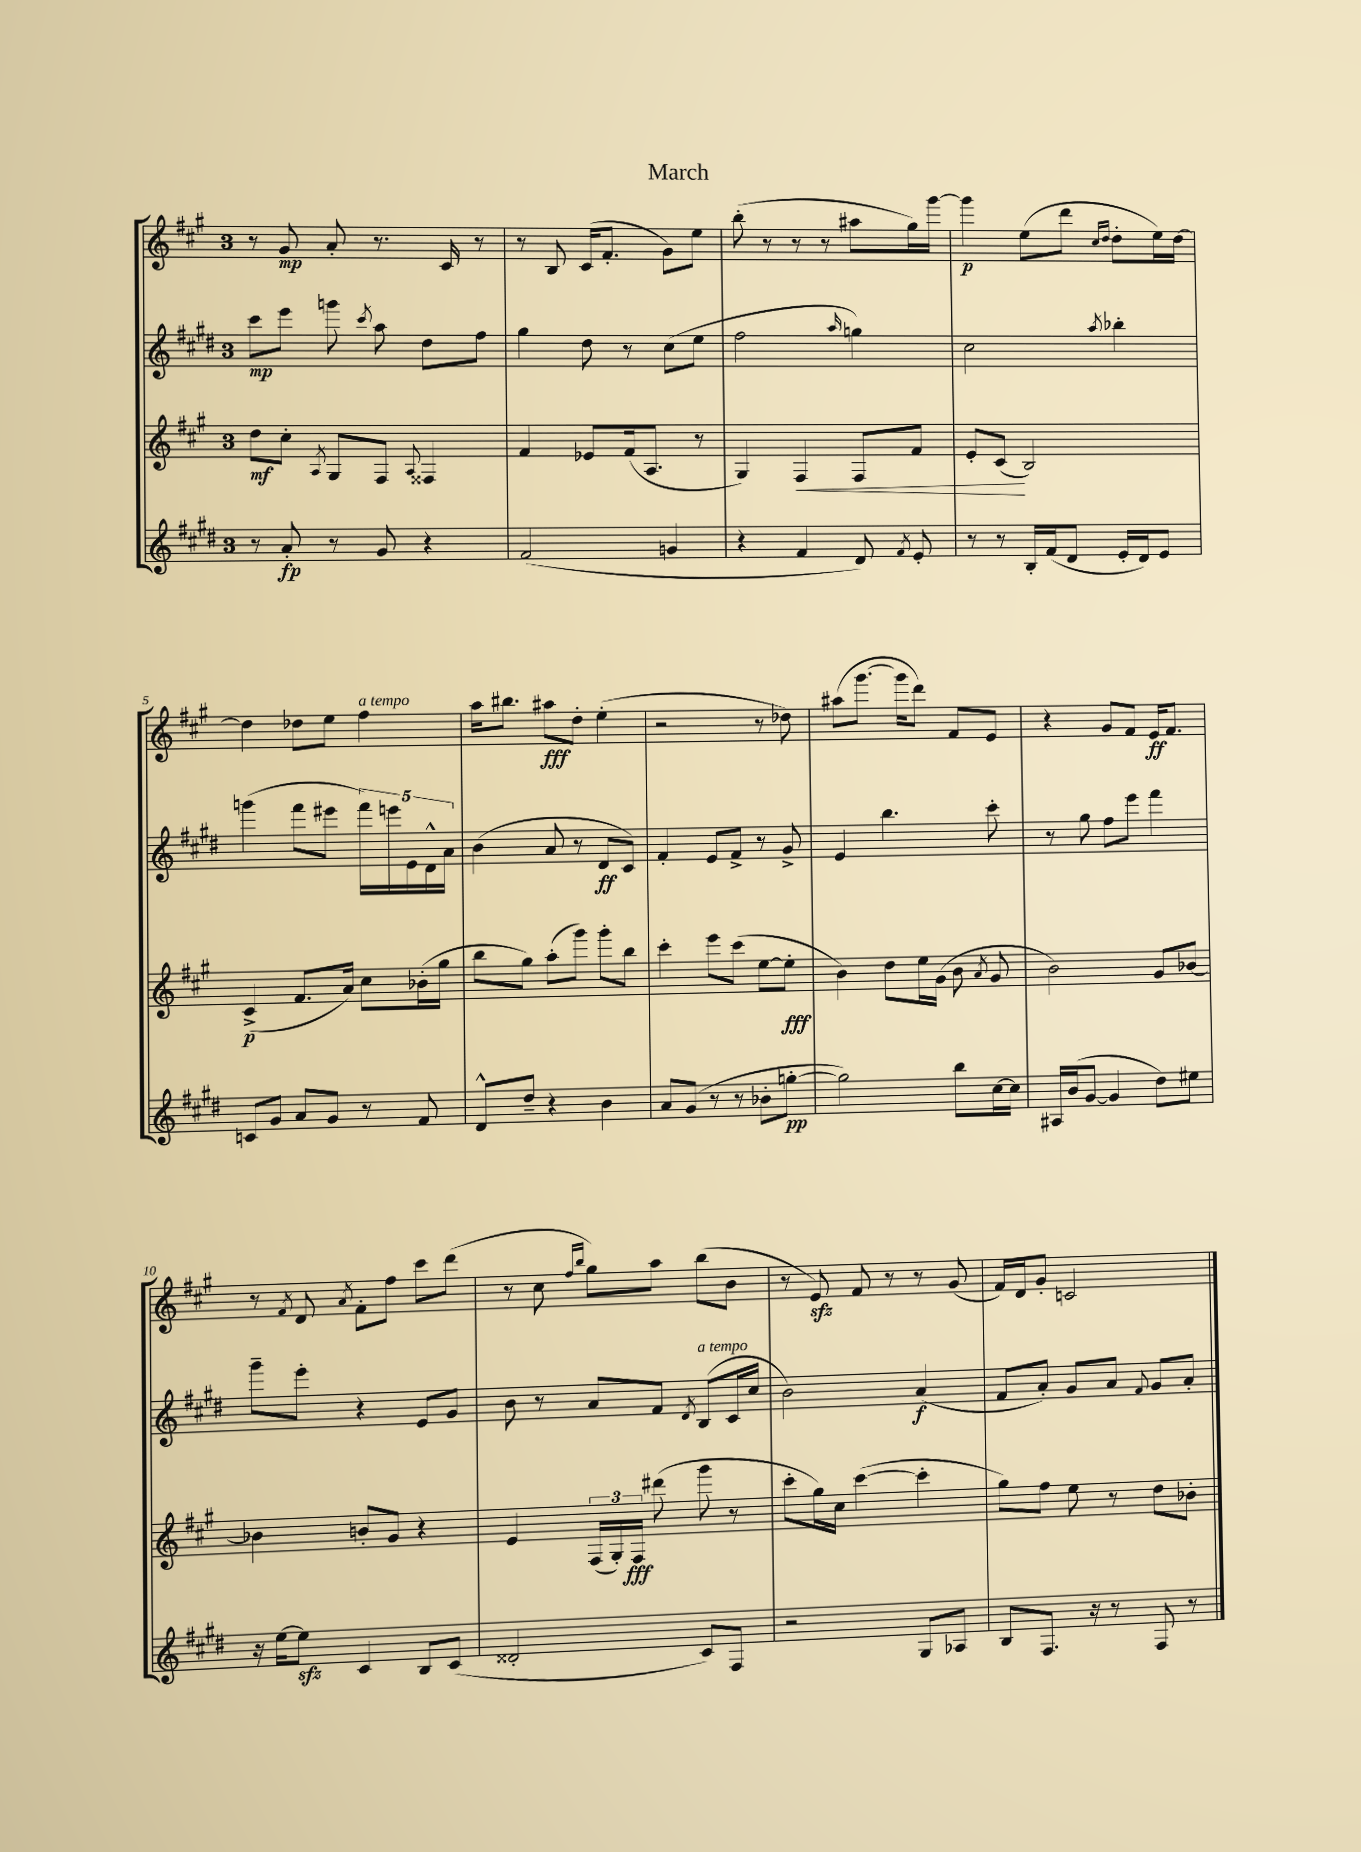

**kern	**dynam	**kern	**dynam	**kern	**dynam	**kern	**dynam
*part4	*part4	*part3	*part3	*part2	*part2	*part1	*part1
*staff4	*staff4	*staff3	*staff3	*staff2	*staff2	*staff1	*staff1
*clefG2	*	*clefG2	*	*clefG2	*	*clefG2	*
*k[f#c#g#d#]	*	*k[f#c#g#]	*	*k[f#c#g#d#]	*	*k[f#c#g#]	*
*M3/4	*	*M3/4	*	*M3/4	*	*M3/4	*
=1	=1	=1	=1	=1	=1	=1	=1
8r	.	8dd\L	mf	8ccc#\L	mp	8r	.
8a'/	fp	8cc#'\J	.	8eee\J	.	8g#/	mp
.	.	8qA/	.	.	.	.	.
8r	.	8G#/L	.	8gggn\	.	8a'/	.
.	.	.	.	8qccc#/	.	.	.
8g#/	.	8F#/J	.	8aa\	.	8.r	.
.	.	8qqA/	.	.	.	.	.
4r	.	4F##X/	.	8dd#\L	.	.	.
.	.	.	.	.	.	16c#/	.
.	.	.	.	8ff#\J	.	8r	.
=2	=2	=2	=2	=2	=2	=2	=2
(2f#/	.	4f#/	.	4gg#\	.	8r	.
.	.	.	.	.	.	8B/	.
.	.	8e-X/L	.	8dd#\	.	(16c#/KL	.
.	.	.	.	.	.	8.f#'/J	.
.	.	(16f#/k	.	8r	.	.	.
.	.	8.A/J	.	.	.	.	.
4gn/	.	.	.	(8cc#\L	.	8g#\L)	.
.	.	8r	.	8ee\J	.	8ee\J	.
=3	=3	=3	=3	=3	=3	=3	=3
4r	.	4G#/)	.	2ff#\	.	(8bb'\	.
.	.	.	.	.	.	8r	.
!	!	!	!LO:HP:b	!	!	!	!
4f#/	.	4F#/	<	.	.	8r	.
.	.	.	.	.	.	8r	.
.	.	.	.	16qqaa/	.	.	.
8d#/)	.	8F#/L	.	4ggn\)	.	8aa#X\L	.
8qf#/	.	.	.	.	.	.	.
8e'/	.	8f#/J	.	.	.	16gg#\L)	.
.	.	.	.	.	.	[16ggg#\JJ	.
=4	=4	=4	=4	=4	=4	=4	=4
8r	.	8e'/L	.	2cc#\	.	4ggg#\]	p
8r	.	(8c#/J	.	.	.	.	.
16B'/LL	.	2B/)	[	.	.	(8ee\L	.
(16f#/J	.	.	.	.	.	.	.
8d#/J	.	.	.	.	.	8ddd\J	.
.	.	.	.	.	.	16qqcc#/LL	.
.	.	.	.	8qaa/	.	16qqdd/JJ	.
16e'/LL	.	.	.	4bb-X'\	.	8dd'\L	.
16d#/J)	.	.	.	.	.	.	.
8e/J	.	.	.	.	.	16ee\L)	.
.	.	.	.	.	.	[16dd\JJ	.
!!LO:LB:g=z
=5	=5	=5	=5	=5	=5	=5	=5
8cn/L	.	(4c#^/	p	(4gggn\	.	4dd\]	.
8g#/J	.	.	.	.	.	.	.
8a/L	.	8.f#/L	.	8fff#\L	.	8dd-X\L	.
8g#/J	.	.	.	8eee#X\J	.	8ee\J	.
.	.	16a/Jk)	.	.	.	.	.
!	!	!	!	!	!	!LO:TX:a:i:t=a tempo	!
8r	.	8cc#\L	.	20fff#\LL)	.	4ff#\	.
.	.	.	.	20eeen\	.	.	.
.	.	.	.	20e\	.	.	.
8f#/	.	(16b-X'\L	.	.	.	.	.
.	.	.	.	20d#^^\	.	.	.
.	.	16gg#\JJ	.	.	.	.	.
.	.	.	.	20a\JJ	.	.	.
=6	=6	=6	=6	=6	=6	=6	=6
8d#^^/L	.	8bb\L	.	(4b\	.	16aa\KL	.
.	.	.	.	.	.	8.bb#X\J	.
8dd#~/J	.	8gg#\J)	.	.	.	.	.
4r	.	(8aa'\L	.	8a/	.	8aa#X\L	fff
.	.	8ggg#\J)	.	8r	.	8dd'\J	.
4b\	.	8ggg#'\L	.	8d#/L	ff	(4ee'\	.
.	.	8bb\J	.	8c#/J)	.	.	.
=7	=7	=7	=7	=7	=7	=7	=7
8a/L	.	4ccc#'\	.	4f#'/	.	2r	.
(8g#/J	.	.	.	.	.	.	.
8r	.	8eee\L	.	8e/L	.	.	.
8r	.	(8ccc#\J	.	8f#^/J	.	.	.
8b-X'\L	.	[8ee\L	.	8r	.	8r	.
[8ggn'\J	pp	8ee'\J]	fff	8g#^/	.	8dd-X\)	.
=8	=8	=8	=8	=8	=8	=8	=8
2gg\])	.	4b\)	.	4e/	.	(8aa#X\L	.
.	.	.	.	.	.	[8.ggg#\J	.
.	.	8dd\L	.	4.bb\	.	.	.
.	.	.	.	.	.	16ggg#\KL]	.
.	.	16ee\L	.	.	.	8ddd\J)	.
.	.	(16g#\JJ	.	.	.	.	.
8bb\L	.	8b\	.	.	.	8f#/L	.
.	.	8qa/	.	.	.	.	.
[16cc#\L	.	8g#/	.	8ccc#'\	.	8e/J	.
16cc#\JJ]	.	.	.	.	.	.	.
=9	=9	=9	=9	=9	=9	=9	=9
16A#X/LL	.	2b\)	.	8r	.	4r	.
(16b/J	.	.	.	.	.	.	.
[8g#/J	.	.	.	8gg#\	.	.	.
4g#/]	.	.	.	8ff#\L	.	8g#/L	.
.	.	.	.	8eee\J	.	8f#/J	.
8dd#\L)	.	8g#/L	.	4fff#\	.	16e/KL	ff
.	.	.	.	.	.	8.f#/J	.
8ee#X\J	.	[8b-X/J	.	.	.	.	.
!!LO:LB:g=z
=10	=10	=10	=10	=10	=10	=10	=10
16r	.	4b-X\]	.	8ggg#~\L	.	8r	.
[16ee\KL	.	.	.	.	.	.	.
.	.	.	.	.	.	8qf#/	.
8eezz\J]	.	.	.	8eee'\J	.	8d/	.
.	.	.	.	.	.	8qa/	.
4c#/	.	8bn'/L	.	4r	.	8f#'\L	.
.	.	8g#/J	.	.	.	8ff#\J	.
8B/L	.	4r	.	8e/L	.	8ccc#\L	.
(8c#/J	.	.	.	8g#/J	.	(8ddd\J	.
=11	=11	=11	=11	=11	=11	=11	=11
2d##X'/	.	4e/	.	8b\	.	8r	.
.	.	.	.	8r	.	8cc#\	.
.	.	.	.	.	.	16qqff#/LL	.
.	.	.	.	.	.	16qqbb/JJ	.
.	.	(24F#/LL	.	8a/L	.	8gg#\L)	.
.	.	24G#'/)	.	.	.	.	.
.	.	24F#/JJ	fff	.	.	.	.
.	.	(8ddd#X\	.	8f#/J	.	8aa\J	.
.	.	.	.	8qd#/	.	.	.
!	!	!	!	!LO:TX:a:i:t=a tempo	!	!	!
8c#/L)	.	8ggg#\	.	(8B/L	.	(8bb\L	.
8F#/J	.	8r	.	16c#/L	.	8b\J	.
.	.	.	.	16cc#/JJ	.	.	.
=12	=12	=12	=12	=12	=12	=12	=12
2r	.	8ccc#'\L	.	2b\)	.	8r	.
.	.	16gg#\L)	.	.	.	8ezz/)	.
.	.	16cc#\JJ	.	.	.	.	.
.	.	([4ccc#\	.	.	.	8f#/	.
.	.	.	.	.	.	8r	.
8G#/L	.	4ccc#'\]	.	(4a/	f	8r	.
8A-X/J	.	.	.	.	.	(8g#/	.
=13	=13	=13	=13	=13	=13	=13	=13
8B/L	.	8gg#\L)	.	8f#/L	.	16f#/LL)	.
.	.	.	.	.	.	16d/J	.
8.F#/J	.	8ff#\J	.	8a'/J)	.	8g#'/J	.
.	.	8ee\	.	8g#/L	.	2cn/	.
16r	.	.	.	.	.	.	.
8r	.	8r	.	8a/J	.	.	.
.	.	.	.	8qqf#/	.	.	.
8F#/	.	8dd\L	.	8g#/L	.	.	.
8r	.	8b-X'\J	.	8a'/J	.	.	.
==	==	==	==	==	==	==	==
*-	*-	*-	*-	*-	*-	*-	*-
